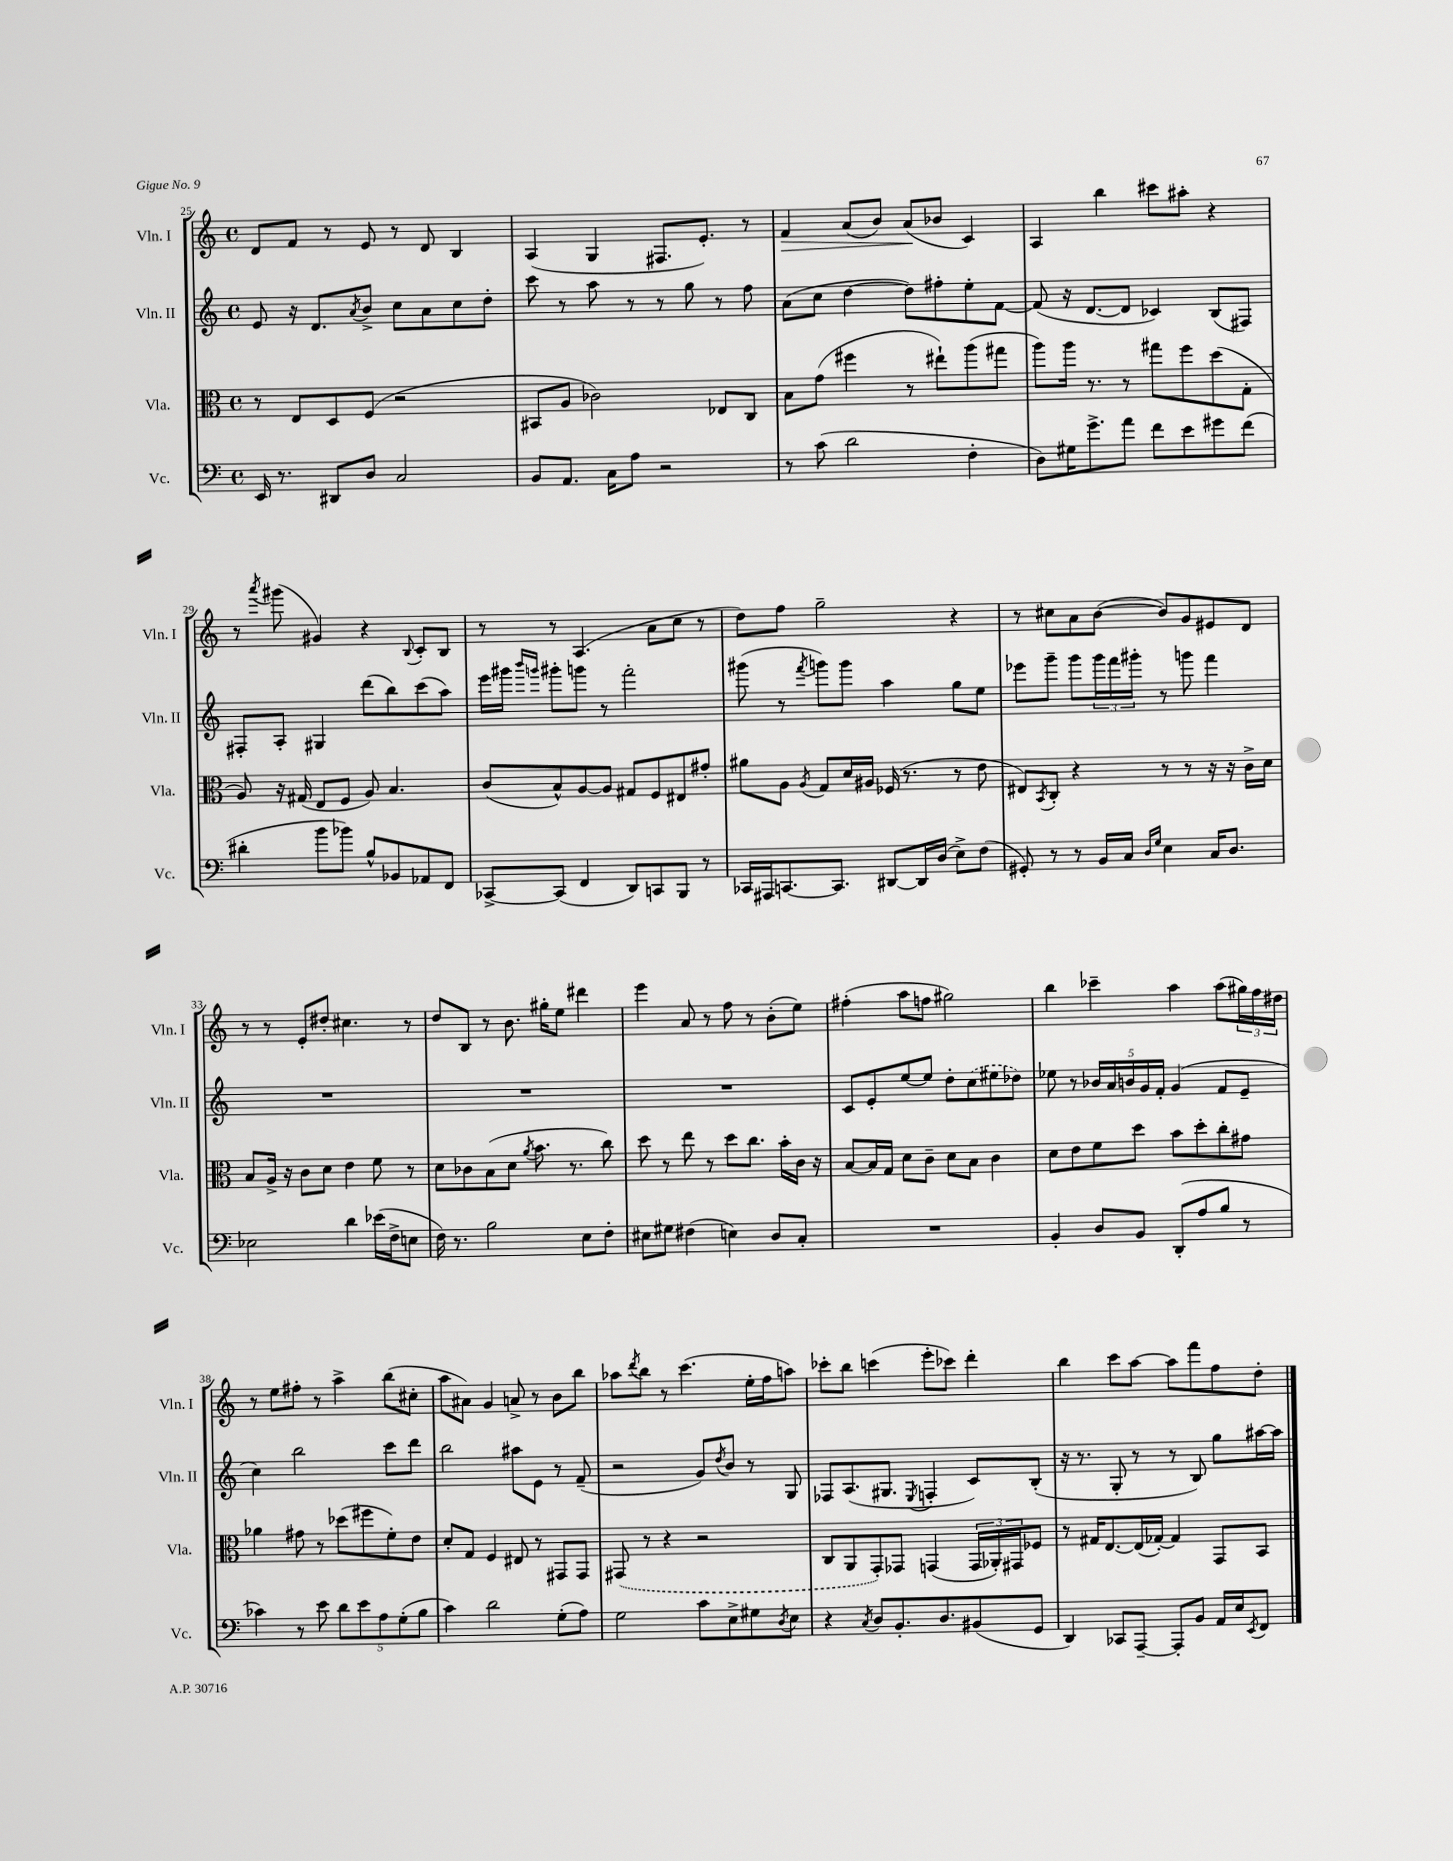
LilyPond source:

<<
\new StaffGroup <<
\new Staff = "s0" \with { instrumentName = "Vln. I" shortInstrumentName = "Vln. I" } {
    \clef treble \key c \major \defaultTimeSignature \time 4/4
    d'8 f'8 r8 e'8 r8 d'8 b4 |
    a4( g4 fis8. e'8.-.) r8 |
    f'4\> a'8( b'8) a'8\!( bes'8 c'4) |
    a4 b''4 cis'''8 ais''8-. r4 |
    r8 \acciaccatura { a'''8 } gis'''8( gis'4) r4 \appoggiatura { b8 } c'8-. b8 |
    r8 r8 a4.( a'8 c''8 r8 |
    d''8) f''8 g''2-- r4 |
    r8 cis''8 a'8 b'8~( b'8) g'8 eis'8 d'8 |
    r8 r8 e'8-. dis''8-. cis''4. r8 |
    d''8 b8 r8 b'8. gis''16-. e''8 dis'''4 |
    e'''4 a'8 r8 f''8 r8 b'8-.( e''8) |
    fis''4-.( a''8 f''8 gis''2) |
    b''4 ces'''4-- a''4 a''8( \tuplet 3/2 { gis''16) f''16 dis''16 } |
    r8 e''8 fis''8-. r8 a''4-> b''8( cis''8-. |
    a''8 ais'8) g'4 a'8-> r8 b'8 b''8 |
    aes''8 \acciaccatura { d'''8 } b''8 r8 c'''4.( e''16-. f''16 a''8) |
    ces'''8-. b''8 c'''4( e'''8-. ces'''8) d'''4-. |
    b''4 c'''8 a''8~ a''8 f'''8 f''8 d''8-. \bar "|." |
}
\new Staff = "s1" \with { instrumentName = "Vln. II" shortInstrumentName = "Vln. II" } {
    \clef treble \key c \major \defaultTimeSignature \time 4/4
    e'8 r16 d'8. \acciaccatura { a'8 } b'8-> c''8 a'8 c''8 d''8-. |
    c'''8 r8 a''8 r8 r8 g''8 r8 f''8 |
    a'8( c''8 d''4~ d''8) fis''8-. e''8-. f'8~ |
    f'8( r16 d'8.~ d'8 ces'4) b8( fis8) |
    fis8-. a8-. gis4 d'''8( b''8) c'''8( a''8) |
    e'''16 gis'''16 \grace { b'''16 g'''16 } gis'''8-. g'''8 r8 f'''2-. |
    gis'''8( r8 \acciaccatura { f'''8 } g'''8) g'''8 a''4 g''8 e''8 |
    ees'''8 g'''8-- g'''8 \tuplet 3/2 { g'''16 f'''16 gis'''16-. } r8 g'''8 f'''4 |
    R1 |
    R1 |
    R1 |
    c'8 e'8-. e''8~ e''8 d''8-. \once \slurDashed c''8( eis''8 des''8) |
    ees''8 r8 \tuplet 5/4 { bes'16 a'16 b'16 g'16 f'16-. } g'4( f'8 e'8-- |
    c''4) b''2 c'''8 d'''8 |
    b''2 ais''8 e'8 r8 f'8--( |
    r2 g'8) \acciaccatura { d''8 } b'8 r8 g8 |
    fes8 a8.( gis8. \acciaccatura { e8 } f4-. c'8) b8-.( |
    r16 r8. g8-. r8 r8 b8) g''8 ais''16~ ais''16 \bar "|." |
}
\new Staff = "s2" \with { instrumentName = "Vla." shortInstrumentName = "Vla." } {
    \clef alto \key c \major \defaultTimeSignature \time 4/4
    r8 e8 d8 f8( r2 |
    bis,8 a8 ces'2) ees8 c8 |
    b8 g'8( fis''4 r8 eis''8-!) a''8( gis''8 |
    a''8) a''16 r8. r8 gis''8 f''8 d''8( g8-. |
    a8) r16 gis16( e8 f8 a8) b4. |
    c'8( b8-^) a8~ a8 gis8 f8 eis8 gis'8-. |
    ais'8 a8 \acciaccatura { a8 } g8 d'16 ais16 fes16( r8. r8 e'8 |
    eis8) \acciaccatura { b,8 } c8-. r4 r8 r8 r16 r16 c'16-> d'16 |
    b8 a16-> r16 c'8 d'8 e'4 f'8 r8 |
    d'8 ces'8 b8( d'8 \acciaccatura { a'8 } b'8. r8. c''8) |
    d''8 r8 e''8 r8 d''8 c''8. b'16-. c'16 r16 |
    b8~ b16 g16 d'8 c'8-- d'8 b8 c'4 |
    d'8 e'8 f'8 d''8 b'8 d''8-. c''8-. gis'8 |
    aes'4 gis'8 r8 des''8( fis''8 f'8-.) e'8 |
    d'8-. g8 f4 eis8 r8 gis,8 gis,8 |
    \once \slurDashed gis,8( r8 r4 r2 |
    c8 a,8 g,8-.) ges,8 g,4( \tuplet 3/2 { g,16 aes,16-.) gis,16 } fes8 |
    r8 gis16 e8.~ e16( ges16~-.) ges4 g,8 b,8 \bar "|." |
}
\new Staff = "s3" \with { instrumentName = "Vc." shortInstrumentName = "Vc." } {
    \clef bass \key c \major \defaultTimeSignature \time 4/4
    e,16 r8. dis,8 d8 c2 |
    b,8 a,8. c16 a8 r2 |
    r8 c'8( d'2 f4-. |
    d8) gis16 g'8.-> a'8 f'8 e'8 gis'8 f'8( |
    dis'4-. b'8 bes'8) b8-^ bes,8 aes,8 f,8 |
    ces,8~-> ces,8( f,4 d,8) c,8 b,,8 r8 |
    ces,16 ais,,16 c,8.~ c,8. dis,8~ dis,16 d16( e8->) f8( |
    gis,8-.) r8 r8 b,16 c16 \grace { d16 g16 } e4 c16 d8. |
    ees2 d'4 ees'16( f16-> e8 |
    f16) r8. b2 e8 f8-. |
    eis8 gis8 fis4( e4) d8 c8-. |
    R1 |
    b,4-. d8 b,8 d,8-.( a8 b8 r8 |
    ces'4) r8 e'8 \tuplet 5/4 { d'8 e'8 a8 g8-.( b8 } |
    c'4) d'2 g8-.( a8) |
    g2 c'8 e8-> gis8 \acciaccatura { d8 } e8 |
    r4 \acciaccatura { c8 } d8 b,8.-. d8. bis,8( g,8 |
    d,4) ces,8 a,,8~-- a,,8-. b,8 a,16 e16 \acciaccatura { e,8 } f,8 \bar "|." |
}
>>
>>
\layout { \context { \Score currentBarNumber = #25 } }
